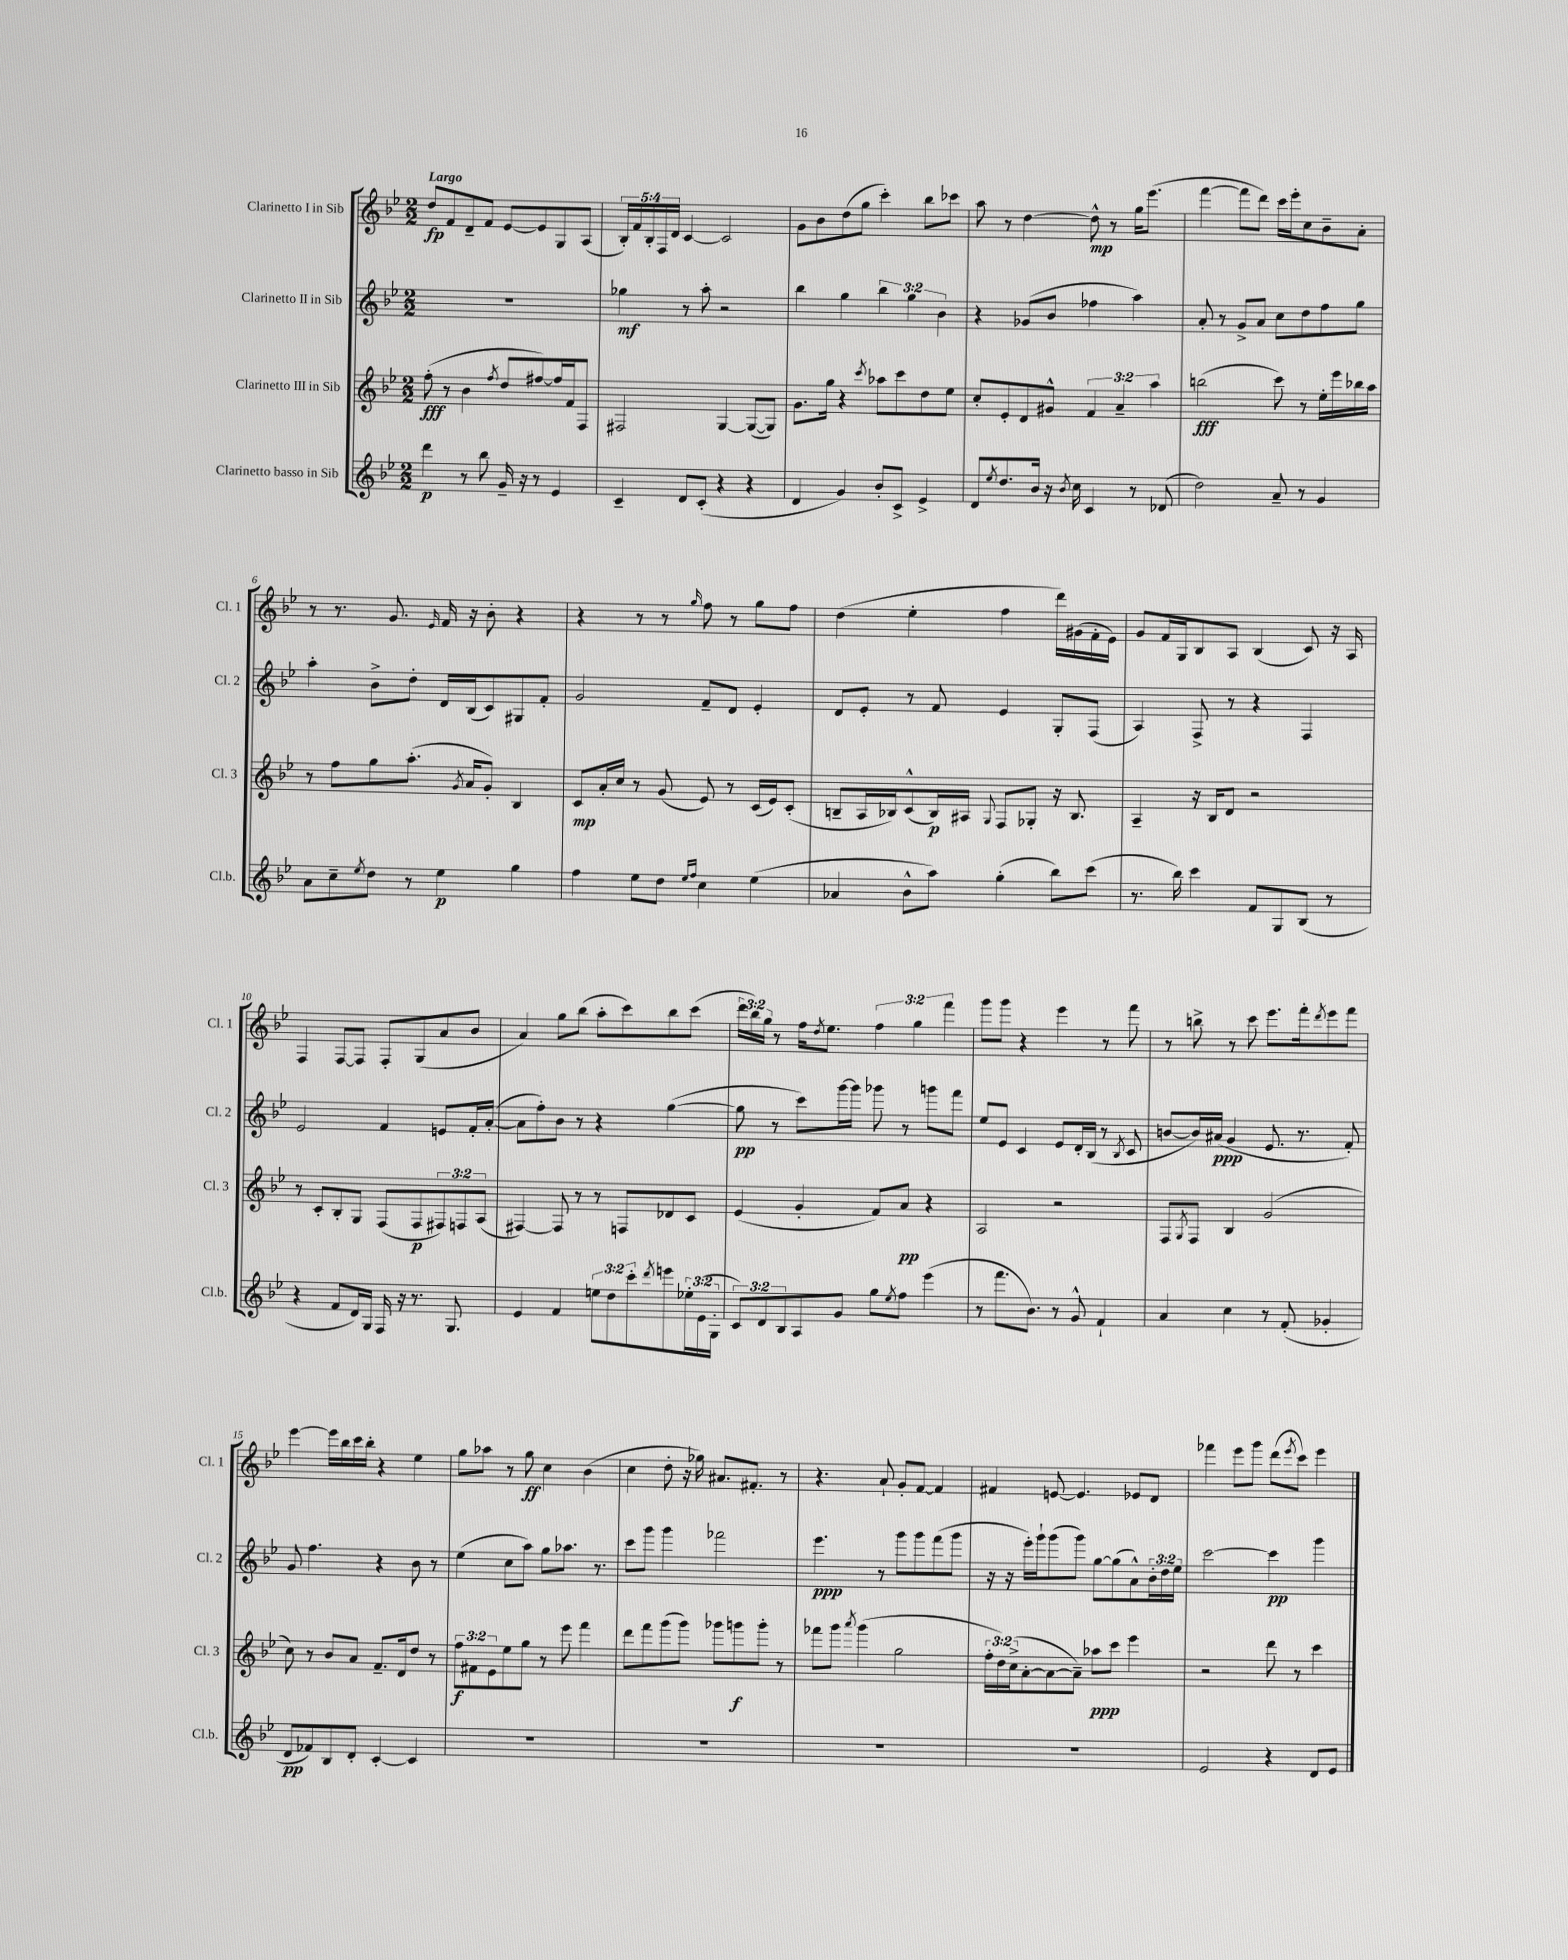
<<
\new StaffGroup <<
\new Staff = "s0" \with { instrumentName = "Clarinetto I in Sib" shortInstrumentName = "Cl. 1" } {
    \clef treble \key bes \major \numericTimeSignature \time 2/2 \override Staff.TupletNumber.text = #tuplet-number::calc-fraction-text \tempo "Largo"
    d''8\fp f'8 d'8-- f'8 ees'8~ ees'8 g8 a8( |
    \tuplet 5/4 { bes16-.) f'16 bes16-. f16 d'16 } c'4~ c'2 |
    g'8 bes'8 d''8( g''8 c'''4-.) bes''8 ces'''8 |
    a''8 r8 d''4~ d''8-^\mp r8 g''16 ees'''8.( |
    f'''4~ f'''8 d'''8) c'''16 ees'''16-. c''8 bes'8-- a'8-. |
    r8 r8. g'8. \grace { ees'16 } f'16 r16 bes'8-. r4 |
    r4 r8 r8 \grace { g''16 } f''8 r8 g''8 f''8 |
    d''4( ees''4-. f''4 d'''16) gis'16( f'16-. ees'16) |
    g'8 f'16 g16 bes8 a8 bes4( c'8) r16 a16 |
    f4 f8~ f8 f8-. g8( a'8 bes'8 |
    a'4) g''8 bes''8( a''8-. c'''8) bes''8 c'''8( |
    \tuplet 3/2 { d'''16 bes''16) g''16 } r8 f''16 \acciaccatura { d''8 } ees''8. \tuplet 3/2 { f''4 g''4 f'''4 } |
    g'''8 g'''8 r4 ees'''4 r8 f'''8 |
    r8 b''8-> r8 c'''8 ees'''8. f'''16-. \acciaccatura { d'''8 } ees'''8 f'''8 |
    ees'''4~ ees'''16 bes''16 c'''16 bes''16-. r4 ees''4 |
    g''8 aes''8 r8 g''8\ff c''4 bes'4( |
    c''4 d''8-. r16 ges''16) ais'8. fis'8.-. r8 |
    r4. a'8-! g'8-. f'8~ f'4 |
    fis'4 e'8~ e'4. ees'8 d'8 |
    fes'''4 ees'''8 g'''8 d'''8( \acciaccatura { ees'''8 } c'''8) ees'''4 \bar "|." |
}
\new Staff = "s1" \with { instrumentName = "Clarinetto II in Sib" shortInstrumentName = "Cl. 2" } {
    \clef treble \key bes \major \numericTimeSignature \time 2/2 \override Staff.TupletNumber.text = #tuplet-number::calc-fraction-text
    R1 |
    ges''4\mf r8 a''8-. r2 |
    bes''4 g''4 \tuplet 3/2 { bes''4 g''4 bes'4 } |
    r4 ges'8( bes'8 fes''4 a''4) |
    a'8-. r8 g'8-> a'8 c''8 d''8 f''8 g''8 |
    a''4-. bes'8-> d''8-. d'16 bes16( c'8) gis8 f'8-. |
    g'2 f'8-- d'8 ees'4-. |
    d'8 ees'8-. r8 f'8 ees'4 g8-. f8( |
    a4) f8-> r8 r4 f4 |
    ees'2 f'4 e'8 f'16-. a'16~-.( |
    a'8 f''8-.) bes'8 r8 r4 g''4~( |
    g''8\pp r8 c'''8) g'''16~ g'''16 ges'''8 r8 g'''8 f'''8 |
    ees''8 ees'8 c'4 ees'8 d'16-. bes16( r8 \acciaccatura { bes8 } c'8 |
    b'8~ b'16) ais'16\ppp( g'4 ees'8. r8. f'8-.) |
    g'8 f''4. r4 bes'8 r8 |
    ees''4( c''8 a''8) g''8 aes''8. r8. |
    c'''8 g'''8 g'''4 fes'''2 |
    ees'''4.\ppp r8 g'''8 g'''8 f'''8( g'''8 |
    r16 r16 ees'''16-.) g'''16-! g'''8( g'''8) g''8~ g''8( a'8-^) \tuplet 3/2 { bes'16-. d''16 ees''16 } |
    c'''2~ c'''4\pp g'''4 \bar "|." |
}
\new Staff = "s2" \with { instrumentName = "Clarinetto III in Sib" shortInstrumentName = "Cl. 3" } {
    \clef treble \key bes \major \numericTimeSignature \time 2/2 \override Staff.TupletNumber.text = #tuplet-number::calc-fraction-text
    f''8-.\fff( r8 bes'4 \acciaccatura { f''8 } d''8 fis''8~) fis''16 f'16 f8 |
    fis2 g4~ g8~( g8) |
    g'8. g''16 r4 \acciaccatura { c'''8 } aes''8 c'''8 d''8 ees''8 |
    c''8-. ees'8-. d'8 gis'8-^ \tuplet 3/2 { f'4 a'4-- a''4 } |
    b''2\fff( c'''8) r8 ees''16-. ees'''16 bes''16 a''16 |
    r8 f''8 g''8 a''8.-.( \acciaccatura { g'8 } a'16 g'8-.) bes4 |
    c'8\mp a'16-. c''16 r8 g'8( ees'8) r8 c'16( ees'16) c'8-.( |
    b8-- a16 bes16) c'8-^( bes16\p) ais16 \appoggiatura { g8 } f8 ges8-. r16 bes8. |
    a4-- r16 bes16 d'8 r2 |
    r8 c'8-. bes8-. g8 f8( f8\p \tuplet 3/2 { fis8) f8 a8( } |
    fis4~) fis8 r8 r8 f8 des'8 c'8 |
    ees'4( g'4-. f'8) a'8\pp r4 |
    a2 r2 |
    f8 \acciaccatura { g8 } f8 bes4 g'2( |
    c''8) r8 bes'8 a'8 f'8.-- d'16 d''8 r8 |
    \tuplet 3/2 { f''8\f fis'8 ees'8 } ees''8 g''8 r8 ees'''8 f'''4 |
    d'''8 f'''8 g'''8( g'''8) ges'''8 g'''8\f g'''8-. r8 |
    fes'''8 g'''8 \acciaccatura { a'''8 } g'''4( g''2 |
    \tuplet 3/2 { f''16-. d''16) c''16->( } a'8~-. a'8~ a'8--) aes''8\ppp c'''8 ees'''4 |
    r2 d'''8 r8 c'''4 \bar "|." |
}
\new Staff = "s3" \with { instrumentName = "Clarinetto basso in Sib" shortInstrumentName = "Cl.b." } {
    \clef treble \key bes \major \numericTimeSignature \time 2/2 \override Staff.TupletNumber.text = #tuplet-number::calc-fraction-text
    d'''4\p r8 bes''8 g'16-- r16 r8 ees'4 |
    c'4-- d'8 c'8-.( r4 r4 |
    d'4 g'4) bes'8-. c'8-> ees'4-> |
    d'8 \acciaccatura { ees''8 } d''8. bes'16 r16 \acciaccatura { bes'8 } c''16 c'4 r8 des'8( |
    d''2) a'8-- r8 g'4 |
    a'8 c''8-- \acciaccatura { ees''8 } d''8 r8 ees''4\p g''4 |
    f''4 ees''8 d''8 \grace { ees''16 f''16 } c''4 ees''4( |
    aes'4 bes'8-^ a''8) g''4-.( bes''8) c'''8( |
    r8. bes''16) c'''4 f'8 g8 bes8( r8 |
    r4 f'8 d'16) g16 f16 r16 r8. g8. |
    ees'4 f'4 \tuplet 3/2 { e''8 d''8 c'''8-. } \acciaccatura { d'''8 } e'''8 \tuplet 3/2 { ees''16-. ees'16( g16-. } |
    \tuplet 3/2 { c'8) d'8 bes8 } a8 g'8 g''8 \acciaccatura { ees''8 } f''8 ees'''4( |
    r8 f'''8. bes'8.) r8 g'8-^ f'4-! |
    a'4 c''4 r8 f'8-.( ges'4-. |
    d'8\pp fes'8) bes8 d'8-. c'4~-. c'4 |
    R1 |
    R1 |
    R1 |
    R1 |
    ees'2 r4 d'8 ees'8 \bar "|." |
}
>>
>>
